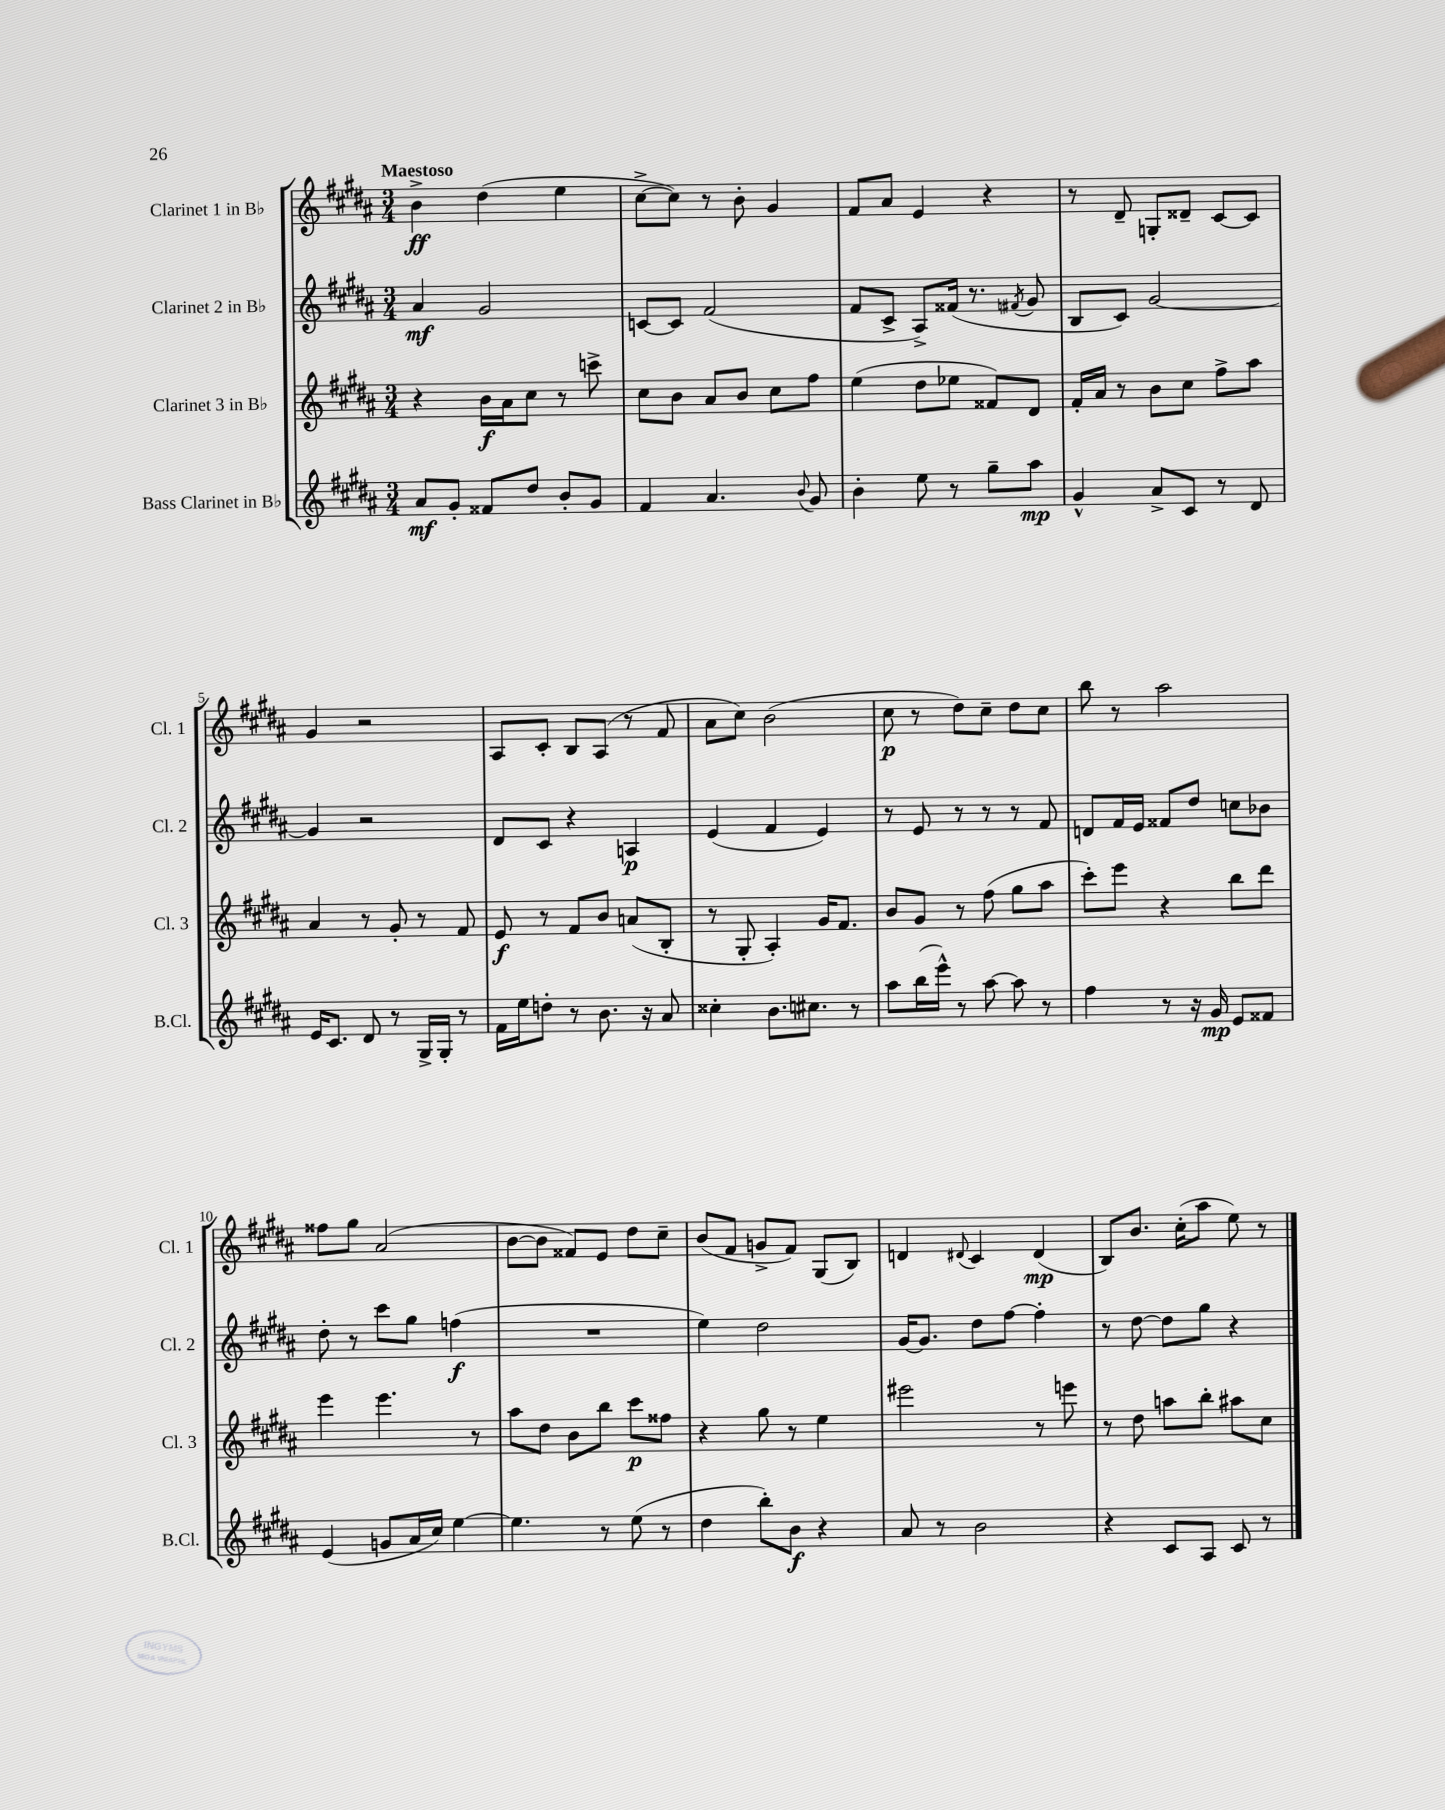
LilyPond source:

<<
\new StaffGroup <<
\new Staff = "s0" \with { instrumentName = "Clarinet 1 in Bb" shortInstrumentName = "Cl. 1" } {
    \clef treble \key b \major \numericTimeSignature \time 3/4 \tempo "Maestoso"
    \autoBeamOff b'4->\ff dis''4( e''4 |
    cis''8[~-> cis''8]) r8 b'8-. gis'4 |
    fis'8[ ais'8] e'4 r4 |
    r8 dis'8-- g8[-. disis'8]-- cis'8[~ cis'8] |
    gis'4 r2 |
    ais8[ cis'8]-. b8[ ais8]( r8 fis'8 |
    ais'8[ cis''8]) b'2( |
    cis''8\p r8 dis''8[) cis''8]-- dis''8[ cis''8] |
    b''8 r8 ais''2 |
    fisis''8[ gis''8] ais'2( |
    b'8[~ b'8] fisis'8[) e'8] dis''8[ cis''8]-- |
    b'8[( fis'8] g'8[-> fis'8]) gis8[( b8]) |
    d'4 \appoggiatura { dis'8 } cis'4 dis'4\mp( |
    b8[) b'8.] cis''16[-.( ais''8] e''8) r8 \bar "|." |
}
\new Staff = "s1" \with { instrumentName = "Clarinet 2 in Bb" shortInstrumentName = "Cl. 2" } {
    \clef treble \key b \major \numericTimeSignature \time 3/4
    \autoBeamOff ais'4\mf gis'2 |
    c'8[~ c'8] fis'2( |
    fis'8[ cis'8]-> ais8[->) fisis'16]( r8. \acciaccatura { fis'8 } gis'8 |
    b8[ cis'8]) gis'2~ |
    gis'4 r2 |
    dis'8[ cis'8] r4 a4\p |
    e'4( fis'4 e'4) |
    r8 e'8 r8 r8 r8 fis'8 |
    d'8[ fis'16 e'16] fisis'8[ dis''8] c''8[ bes'8] |
    dis''8-. r8 cis'''8[ gis''8] f''4\f( |
    R2. |
    e''4) dis''2 |
    gis'16[~ gis'8.] dis''8[ fis''8]~ fis''4-. |
    r8 dis''8~ dis''8[ gis''8] r4 \bar "|." |
}
\new Staff = "s2" \with { instrumentName = "Clarinet 3 in Bb" shortInstrumentName = "Cl. 3" } {
    \clef treble \key b \major \numericTimeSignature \time 3/4
    \autoBeamOff r4 b'16[\f ais'16 cis''8] r8 c'''8-> |
    cis''8[ b'8] ais'8[ b'8] cis''8[ fis''8] |
    e''4( dis''8[ ees''8] fisis'8[) dis'8] |
    fis'16[-. ais'16] r8 b'8[ cis''8] fis''8[-> ais''8] |
    ais'4 r8 gis'8-. r8 fis'8 |
    e'8\f r8 fis'8[ b'8] a'8[( b8]-. |
    r8 gis8-. ais4-.) gis'16[ fis'8.] |
    b'8[ gis'8] r8 fis''8( gis''8[ ais''8] |
    cis'''8[-.) e'''8] r4 b''8[ dis'''8] |
    e'''4 e'''4. r8 |
    ais''8[ dis''8] b'8[ b''8] cis'''8[\p fisis''8] |
    r4 gis''8 r8 e''4 |
    eis'''2 r8 e'''8 |
    r8 dis''8 a''8[ b''8]-. ais''8[ cis''8] \bar "|." |
}
\new Staff = "s3" \with { instrumentName = "Bass Clarinet in Bb" shortInstrumentName = "B.Cl." } {
    \clef treble \key b \major \numericTimeSignature \time 3/4
    \autoBeamOff ais'8[\mf gis'8]-. fisis'8[ dis''8] b'8[-. gis'8] |
    fis'4 ais'4. \appoggiatura { b'8 } gis'8 |
    b'4-. e''8 r8 gis''8[-- ais''8]\mp |
    gis'4-^ ais'8[-> cis'8] r8 dis'8 |
    e'16[ cis'8.] dis'8 r8 gis16[-> gis16]-. r8 |
    fis'16[ e''16 d''8]-. r8 b'8. r16 ais'8 |
    cisis''4-. b'8.[ cis''8.] r8 |
    ais''8[ b''16( e'''16]-^) r8 ais''8~ ais''8 r8 |
    fis''4 r8 r16 gis'16\mp e'8[ fisis'8] |
    e'4( g'8[ ais'16 cis''16]) e''4~ |
    e''4. r8 e''8( r8 |
    dis''4 b''8[-.) b'8]\f r4 |
    ais'8 r8 b'2 |
    r4 cis'8[ ais8] cis'8 r8 \bar "|." |
}
>>
>>
